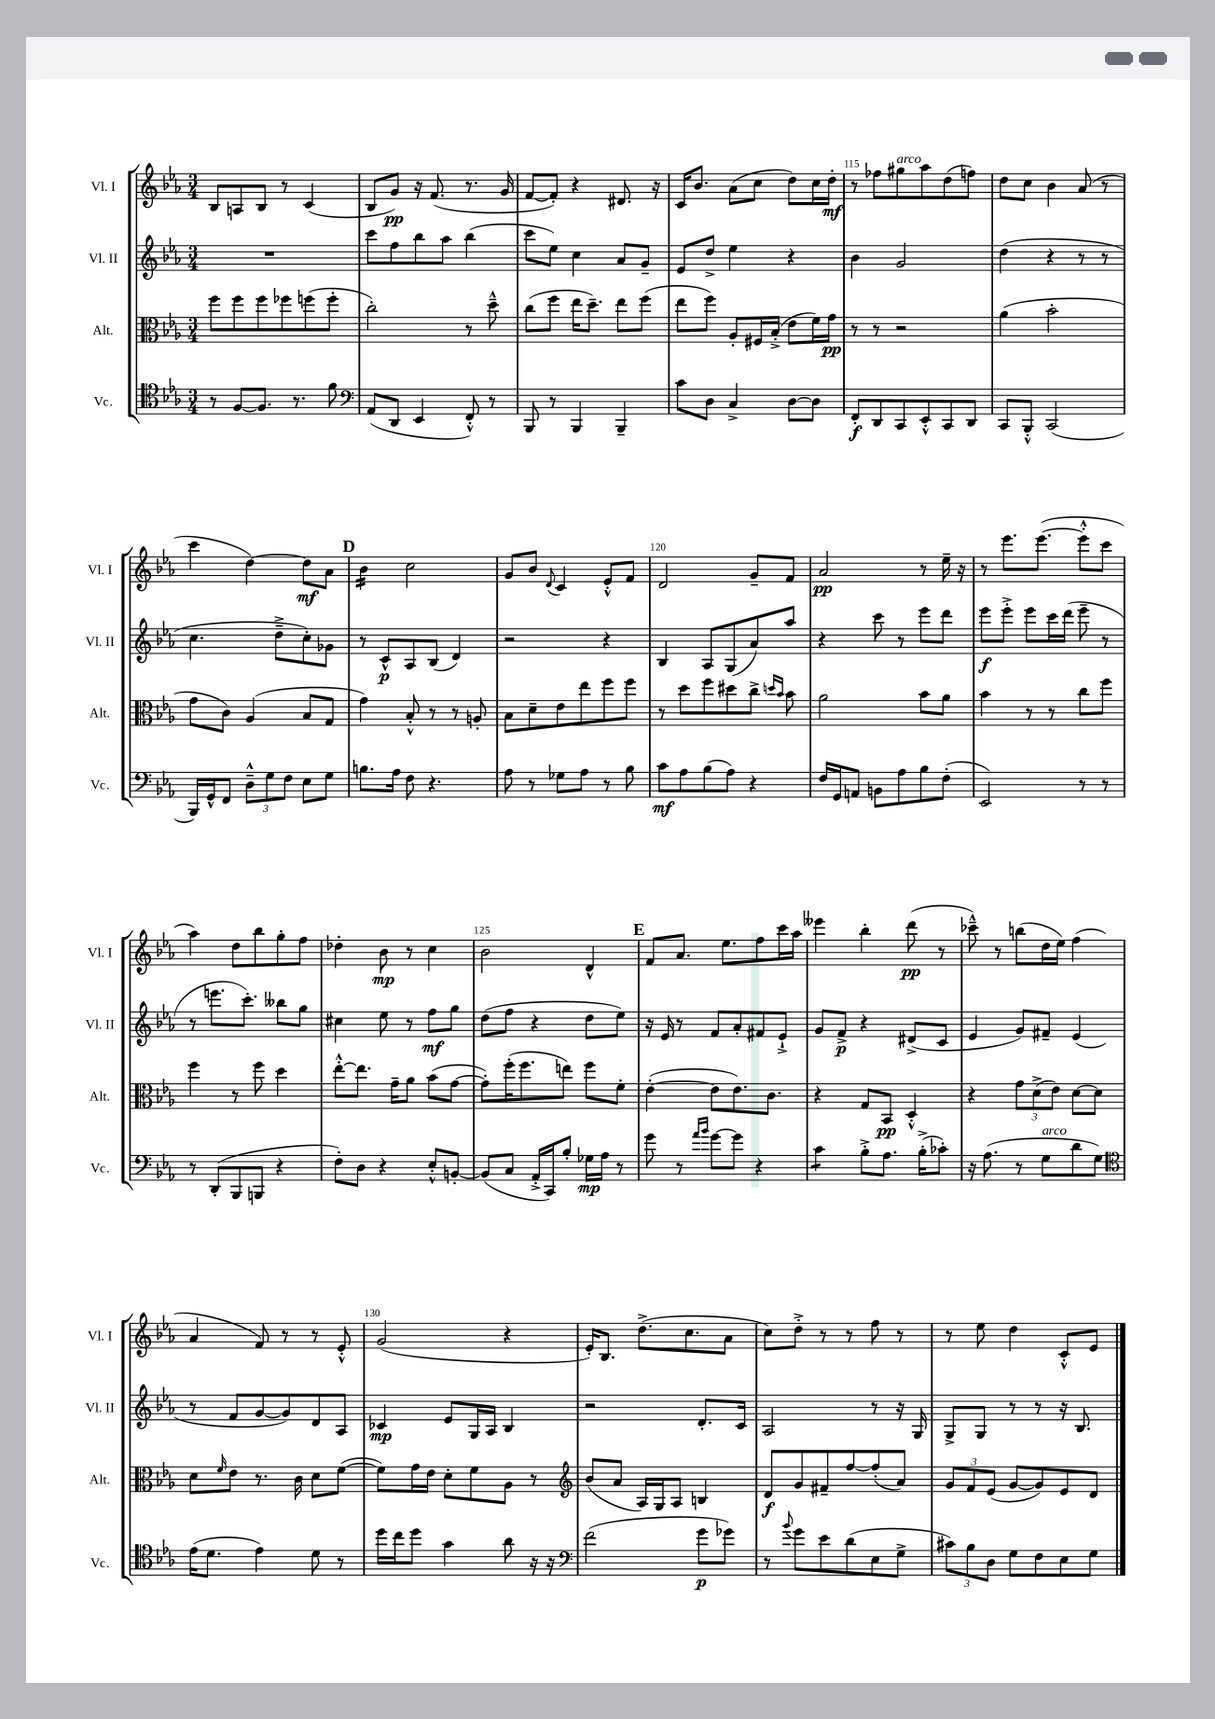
<<
\new StaffGroup <<
\new Staff = "s0" \with { instrumentName = "Vl. I" shortInstrumentName = "Vl. I" } {
    \clef treble \key ees \major \numericTimeSignature \time 3/4
    bes8 a8 bes8 r8 c'4( |
    bes8 g'8\pp) r16 f'8.( r8. g'16 |
    f'8~ f'8-.) r4 dis'8. r16 |
    c'16 bes'8. aes'8( c''8 d''8) c''16 d''16-.\mf |
    r8 fes''8 gis''8^\markup { \italic "arco" } aes''8 d''8( f''8) |
    d''8 c''8 bes'4 aes'8( r8 |
    c'''4 d''4~) d''8\mf aes'8 |
    \mark \markup { \bold "D" } bes'4:16 c''2 |
    g'8 bes'8 \appoggiatura { d'8 } c'4 ees'8-.-^ f'8 |
    d'2 g'8-- f'8 |
    aes'2\pp r8 ees''16-- r16 |
    r8 ees'''8. ees'''8.~( ees'''8-.-^ c'''8 |
    aes''4) d''8 bes''8 g''8-. f''8 |
    des''4-. bes'8\mp r8 c''4 |
    bes'2 d'4-^ |
    \mark \markup { \bold "E" } f'8 aes'8. ees''8. f''8 c'''16 aes''16 |
    eeses'''4 bes''4-. d'''8\pp( r8 |
    ces'''8---^) r8 b''8( d''16 ees''16) f''4( |
    aes'4 f'8) r8 r8 ees'8-.-^ |
    g'2( r4 |
    ees'16-.) bes8. d''8.->( c''8. aes'8 |
    c''8) d''8-.-> r8 r8 f''8 r8 |
    r8 ees''8 d''4 c'8-.-^ ees'8 \bar "|." |
}
\new Staff = "s1" \with { instrumentName = "Vl. II" shortInstrumentName = "Vl. II" } {
    \clef treble \key ees \major \numericTimeSignature \time 3/4
    R2. |
    c'''8 f''8 bes''8 aes''8 bes''4( |
    c'''8 ees''8) c''4 aes'8 g'8-- |
    ees'8 d''8-> ees''4 r4 |
    bes'4 g'2 |
    d''4( r4 r8 r8 |
    c''4. d''8---> c''8-.) ges'8 |
    \mark \markup { \bold "D" } r8 c'8-^\p aes8 bes8( d'4) |
    r2 r4 |
    bes4 aes8 g8( aes'8) aes''8 |
    r4 c'''8 r8 ees'''8 d'''8 |
    ees'''8\f ees'''8-.-> ees'''8 c'''16 d'''16( ees'''8-- r8 |
    r8 e'''8. c'''8.-.) beses''8 g''8 |
    cis''4 ees''8 r8 f''8\mf g''8 |
    d''8( f''8 r4 d''8 ees''8) |
    \mark \markup { \bold "E" } r16 ees'16 r8 f'8 aes'8-. fis'8 ees'8-!-> |
    g'8 f'8->\p r4 dis'8->( c'8 |
    ees'4 g'8) fis'8-- ees'4( |
    r8 f'8 g'8~ g'8) d'8 aes8 |
    ces'4\mp ees'8 g16 aes16 bes4 |
    r2 d'8.-. c'16 |
    aes2 r8 r16 g16 |
    g8-> g8 r8 r8 r16 bes8. \bar "|." |
}
\new Staff = "s2" \with { instrumentName = "Alt." shortInstrumentName = "Alt." } {
    \clef alto \key ees \major \numericTimeSignature \time 3/4
    f''8 f''8 f''8 fes''8 f''8( f''8-. |
    c''2-.) r8 d''8---^ |
    c''8( f''8 ees''16 d''8.--) ees''8 f''8( |
    ees''8 f''8) aes8-. fis16 bes16-.->( ees'8 f'16) g'16\pp |
    r8 r8 r2 |
    aes'4( bes'2-. |
    g'8 c'8) aes4( bes8 g8 |
    \mark \markup { \bold "D" } g'4) bes8-.-^ r8 r8 a8-. |
    bes8 d'8-- ees'8 ees''8 f''8 f''8 |
    r8 d''8 f''8 dis''8 c''8-> \grace { d''16 bes'16 } bes'8 |
    aes'2 bes'8 aes'8 |
    bes'4 r8 r8 c''8 f''8 |
    f''4 r8 f''8 d''4 |
    ees''8~-.-^ ees''8. g'16-- aes'8 bes'8( g'8~ |
    g'8-.) f''16-.( f''8. e''8) f''8 f'8-. |
    \mark \markup { \bold "E" } ees'4~-.( ees'8 ees'8.) c'8. |
    r4 g8 bes,8\pp d4-.-^ |
    r4 \tuplet 3/2 { g'8 d'8->( ees'8) } d'8~ d'8 |
    d'8 \grace { f'16 } ees'8 r8. c'16 d'8 f'8~( |
    f'8) g'16 ees'16 d'8-. f'8 aes8 r8 |
    \clef treble bes'8( aes'8 aes16) g16 aes8 b4 |
    d'8\f g'8 fis'8-- f''8~ f''8-.( aes'8) |
    \tuplet 3/2 { g'8 f'8 ees'8( } g'8~ g'8) ees'8 d'8 \bar "|." |
}
\new Staff = "s3" \with { instrumentName = "Vc." shortInstrumentName = "Vc." } {
    \clef tenor \key ees \major \numericTimeSignature \time 3/4
    r8 f8~ f8. r8. f'8 |
    \clef bass aes,8( d,8 ees,4 f,8-.-^) r8 |
    bes,,8 r8 bes,,4 bes,,4-- |
    c'8 d8 c4-> d8~ d8 |
    f,8-.\f d,8 c,8 ees,8-.-^ c,8 d,8 |
    c,8 bes,,8-.-^ c,2( |
    bes,,16) g,16-^ f,8 \tuplet 3/2 { d8---^ g8 f8 } ees8 g8 |
    \mark \markup { \bold "D" } b8. aes16 f8 r4. |
    aes8 r8 ges8 aes8 r8 bes8 |
    c'8\mf aes8 bes8( aes8) r4 |
    f16 g,16 a,8 b,8 aes8 bes8 f8-.( |
    ees,2) r8 r8 |
    r8 d,8-.( bes,,8 b,,8 r4 |
    f8-.) d8 r4 ees8-.-^ b,8~-. |
    b,8( c8 aes,16-.-> c,16) bes8-. ges16\mp aes16 r8 |
    \mark \markup { \bold "E" } g'8 r8 \grace { aes'16 bes'16 } g'8~ g'8 r4 |
    c'4:8 bes8-.-> aes8. bes16-.->( ces'8-.) |
    r16 aes8.( r8 g8^\markup { \italic "arco" } d'8 g8) |
    \clef tenor ees'16( d'8. ees'4) d'8 r8 |
    d''16 c''16 d''8 g'4 aes'8 r16 r16 |
    \clef bass f'2( g'8\p ges'8) |
    r8 \appoggiatura { bes'8 } g'8 ees'8 d'8( ees8 g8-> |
    \tuplet 3/2 { cis'8) bes8 d8 } g8 f8 ees8 g8 \bar "|." |
}
>>
>>
\layout { \context { \Score currentBarNumber = #111 \override BarNumber.break-visibility = ##(#f #t #t) barNumberVisibility = #(every-nth-bar-number-visible 5) } }
